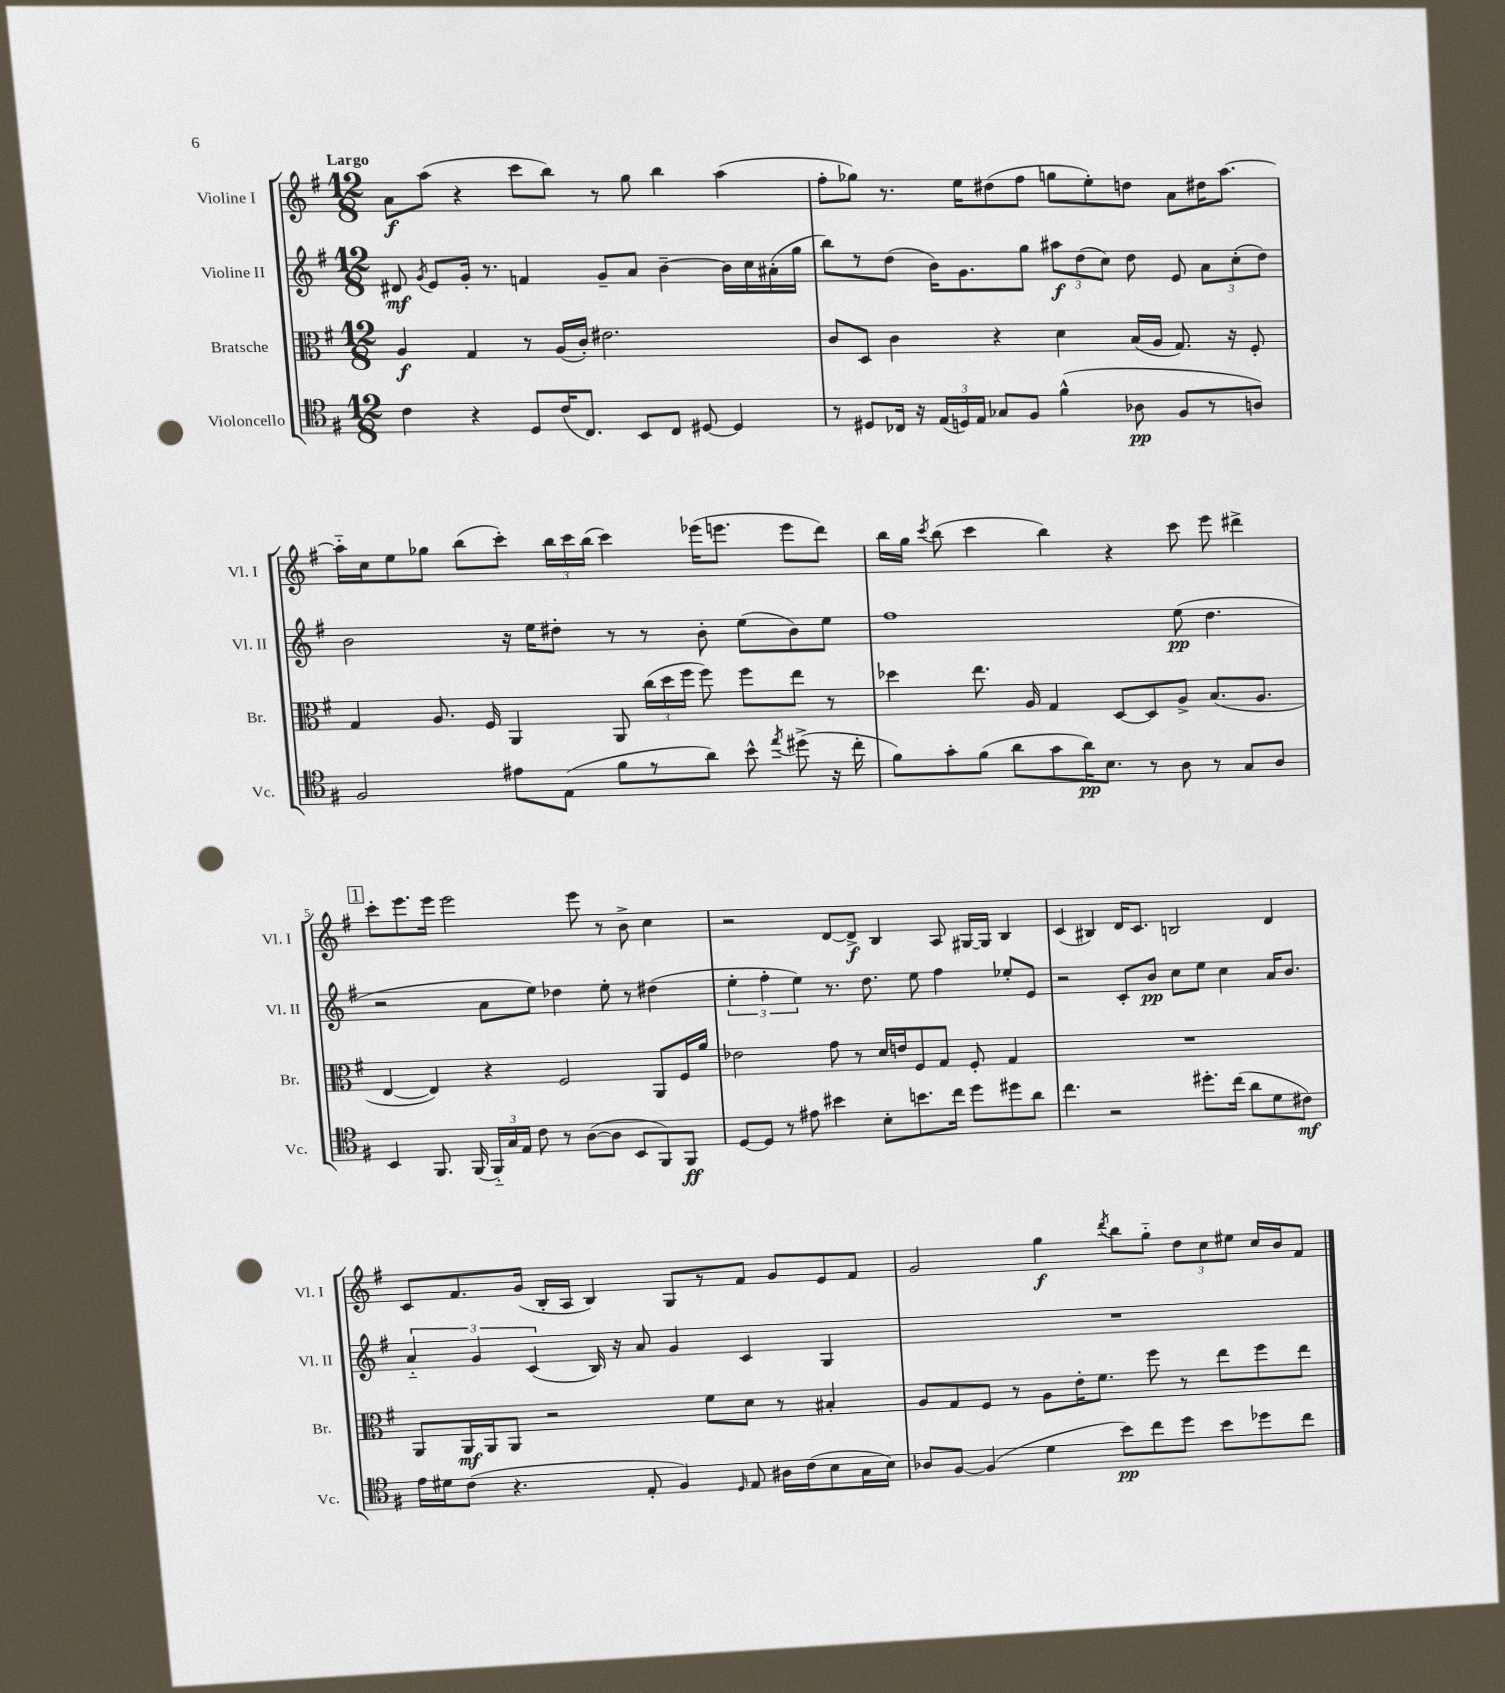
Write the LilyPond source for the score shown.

<<
\new StaffGroup <<
\new Staff = "s0" \with { instrumentName = "Violine I" shortInstrumentName = "Vl. I" } {
    \clef treble \key g \major \numericTimeSignature \time 12/8 \tempo "Largo"
    \autoBeamOff a'8[\f a''8]( r4 c'''8[ b''8]) r8 g''8 b''4 a''4( |
    fis''8[-. ges''8]) r8. e''16[ dis''8( fis''8] g''8[ e''8-.) d''8] a'8[ dis''16 a''8.]~ |
    a''16[-_ c''16 e''8 ges''8] b''8[( c'''8]-.) \tuplet 3/2 { b''16[ c'''16 b''16]( } c'''4) ees'''16[( e'''8.] e'''8[ d'''8]) |
    b''16[ g''16] \acciaccatura { c'''8 } b''8( c'''4 b''4) r4 c'''8 e'''8 dis'''4-> |
    \mark \markup { \box "1" } c'''8[-. e'''8. e'''16] e'''2 e'''8 r8 b'8-> c''4 |
    r2 d'8[~ d'8]->\f b4 a8 gis16[~ gis16] b4 |
    c'4( bis4) d'16[ c'8.] b2 d'4 |
    c'8[ fis'8. g'16]( b16[-. a16] b4) g8[ r8 fis'8] g'8[ e'8 fis'8] |
    g'2 g''4\f \acciaccatura { d'''8 } b''8[ g''8]-_ \tuplet 3/2 { d''8[ c''8 eis''8] } c''16[ b'16 fis'8] \bar "|." |
}
\new Staff = "s1" \with { instrumentName = "Violine II" shortInstrumentName = "Vl. II" } {
    \clef treble \key g \major \numericTimeSignature \time 12/8
    \autoBeamOff dis'8\mf \acciaccatura { g'8 } e'8[ g'16]-. r8. f'4 g'8[-- a'8] b'4~-- b'16[ c''16 ais'16-.( g''16] |
    b''8[) r8 d''8]( b'16[) g'8. g''8] \tuplet 3/2 { ais''8[\f d''8( c''8]) } d''8 e'8 \tuplet 3/2 { a'8[ c''8-.( d''8]) } |
    b'2 r16 e''16[ dis''8]-. r8 r8 b'8-. e''8[( b'8) e''8] |
    fis''1 e''8\pp( d''4. |
    \mark \markup { \box "1" } r2 a'8[ e''8]) des''4 e''8-. r8 dis''4( |
    \tuplet 3/2 { e''4-. fis''4-. e''4) } r8. d''8. e''8 fis''4 ees''8[-. e'8] |
    r2 c'8[-. b'8]\pp c''8[ e''8] c''4 a'16[ b'8.] |
    \tuplet 3/2 { a'4-_ g'4 c'4( } b16) r16 a'8 g'4 c'4 g4 |
    R1. \bar "|." |
}
\new Staff = "s2" \with { instrumentName = "Bratsche" shortInstrumentName = "Br." } {
    \clef alto \key g \major \numericTimeSignature \time 12/8
    \autoBeamOff a4\f g4 r8 a16[( c'16]-.) eis'2. |
    c'8[ d8] c'4 r4 d'4 b16[( a16] g8.) r16 fis8-. |
    g4 a8. fis16 a,4 a,8 \tuplet 3/2 { c''16[( d''16 fis''16] } fis''8) fis''8[ e''8] r8 |
    des''4 e''8. a16 g4 d8[~ d8 a8]-> b8.[( a8.] |
    \mark \markup { \box "1" } e4~ e4) r4 fis2 a,8[ fis16 a'16] |
    ees'2 g'8 r8 d'16[ e'16 fis8 g8] fis8-. g4 |
    R1. |
    a,8[ a,16\mf a,16 a,8] r2 fis'8[ d'8] r8 bis4-. |
    a8[ g8 fis8] r8 a8[ e'16-. fis'8.] fis''8 r8 e''8[ fis''8 e''8] \bar "|." |
}
\new Staff = "s3" \with { instrumentName = "Violoncello" shortInstrumentName = "Vc." } {
    \clef tenor \key g \major \numericTimeSignature \time 12/8
    \autoBeamOff c'4 r4 d8[ c'16( c8.]) b,8[ c8] dis8~ dis4 |
    r8 dis8[ ces16] r16 \tuplet 3/2 { e16[( d16) e16] } ges8[ fis8] fis'4-^( aes8\pp fis8[ r8 a8]) |
    fis2 eis'8[ e8]( fis'8[ r8 a'8]) b'8-^ \acciaccatura { e''8 } dis''8->( r16 c''16-. |
    fis'8[) g'8-. fis'8]( a'8[ g'8 a'16\pp) b8.] r8 a8 r8 g8[ a8] |
    \mark \markup { \box "1" } b,4 fis,8. fis,16( \tuplet 3/2 { fis,16[-_) g16 e16] } c'8 r8 a8[~( a8] b,8[ fis,8) fis,8]\ff |
    d8[~ d8] r8 eis'8 bis'4 b8[-. b'8. c''16] d''8[ dis''8 a'8] |
    c''4. r2 dis''8.[-. c''16]( a'8[ d'8 cis'8]\mf) |
    e'16[ dis'16 c'8]( r4. e8-. fis4) \grace { d16 } e8 ais16[ c'16( b8 g16 b16]) |
    aes8[ fis8]~ fis4( d'4 b'8[\pp) c''8 d''8] b'8[ des''8 c''8] \bar "|." |
}
>>
>>
\layout { \context { \Score \override BarNumber.break-visibility = ##(#f #t #t) barNumberVisibility = #(every-nth-bar-number-visible 5) } }
